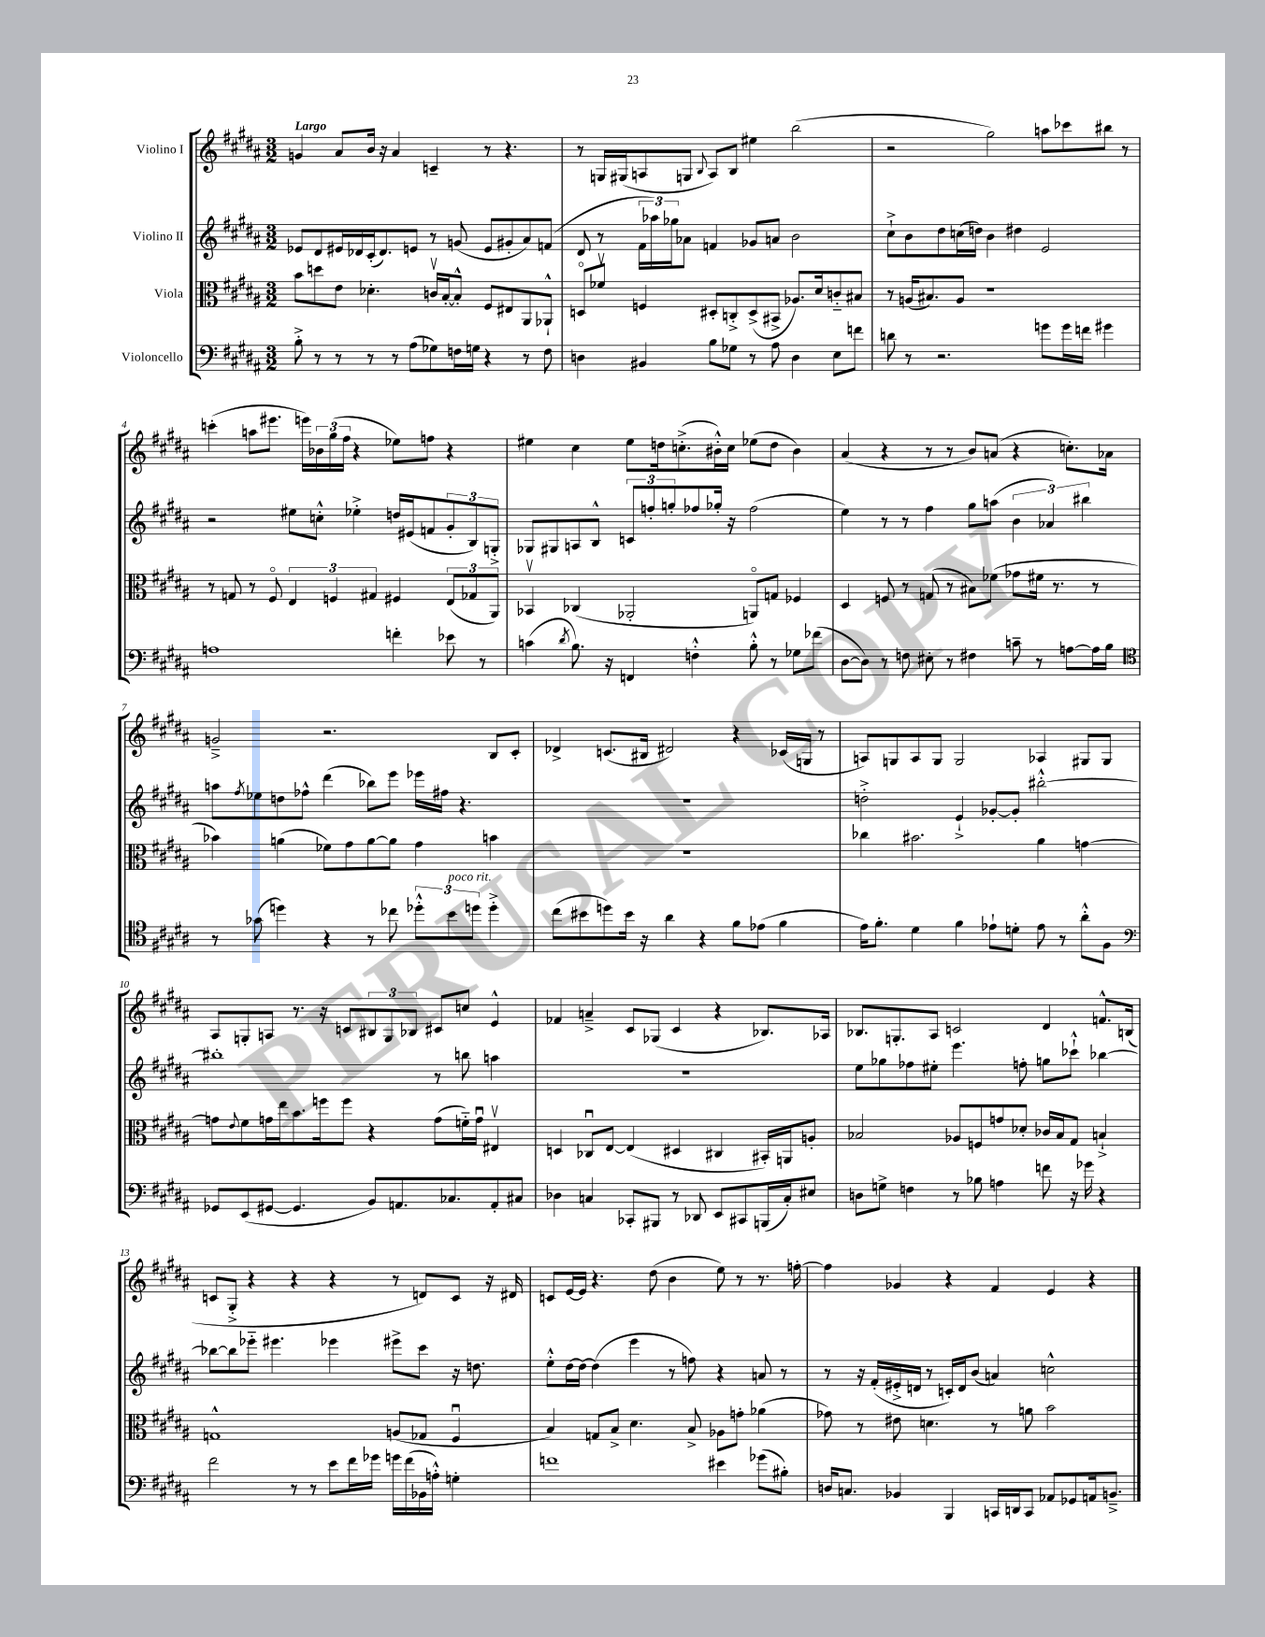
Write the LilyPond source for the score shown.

<<
\new StaffGroup <<
\new Staff = "s0" \with { instrumentName = "Violino I" } {
    \clef treble \key b \major \numericTimeSignature \time 3/2 \tempo "Largo"
    g'4 ais'8 b'16 r16 ais'4 c'4-- r8 r4. |
    r8 g16 gis16( a8 g8 \appoggiatura { b8 } a8) b8 eis''4 b''2( |
    r2 gis''2) a''8 ces'''8 bis''8 r8 |
    c'''4-.( a''8 eis'''8. e'''16) \tuplet 3/2 { bes'16 gis''16( fis''16 } r4 ees''8) f''8 r4 |
    eis''4 cis''4 eis''8 d''16 c''8.-.->( bis'16-.-^) c''16 ees''8( d''8 bis'4) |
    ais'4( r4 r8 r8 b'8) a'8( r4 c''8.-.) aes'16 |
    g'2---> r2. b8 cis'8-. |
    des'4-> c'8.( bis16 dis'2) r4 ces'16( g16 r8 |
    a8) g8 a8 g8 g2 aes4 gis8 gis8 |
    ais8 g8-. a8 r8. r16 c'8 \tuplet 3/2 { bis8 g8 bes8 } cis'8 c''8 e'4-^ |
    fes'4 a'4---> cis'8 ges8( cis'4 r4 bes8.) aes16 |
    bes8. g8.-. ais8 c'2 dis'4 f'8.-^ b16( |
    c'8 gis8-.-> r4 r4 r4 r8 d'8) c'8 r16 dis'16 |
    c'8 e'16~ e'16 r4. dis''8( b'4 e''8) r8 r8. f''16~-. |
    f''4 ges'4 r4 fis'4 e'4 r4 \bar "|." |
}
\new Staff = "s1" \with { instrumentName = "Violino II" } {
    \clef treble \key b \major \numericTimeSignature \time 3/2
    ees'8 dis'8 eis'16 des'16 cis'16-.( des'8.) e'8 r8 g'8( e'8 gis'8-. ais'8) f'8( |
    dis'8 r8 \tuplet 3/2 { fis'16 aes''16) ges''16 } aes'8 f'4 ges'8 a'8 b'2 |
    cis''8-!-> b'8 dis''8 c''16( d''16) b'4 dis''4 e'2 |
    r2 eis''8 c''8-.-^ ees''4-.-> d''16 eis'16( f'8 \tuplet 3/2 { gis'8-. b8) g8-.-> } |
    ges8 gis8 a8 b8-^ \tuplet 3/2 { c'8 f''8-. g''8-. } fes''8 ges''16-. r16 fes''2( |
    e''4) r8 r8 fis''4 gis''8 a''8( \tuplet 3/2 { b'4 aes'4) bis''4 } |
    a''8 \acciaccatura { fis''8 } ees''8 d''8 fes''8-^ dis'''4( bes''8) e'''8 ees'''16 fis''16 r4. |
    R1. |
    d''2-.-> e'4-!-> ges'8~-. ges'8-. bis''2~-.-^ |
    bis''1-. r8 b''8 a''4 |
    R1. |
    e''8 ges''8 fes''8 eis''8-. e'''4. f''8-. g''8 ces'''8-!-^ bes''4~ |
    bes''8~ bes''8 ees'''8-_ eis'''4. ees'''4 eis'''8-> cis'''8 r16 d''8. |
    e''8-.-^ dis''16~ dis''16~ dis''4( e'''4 r8 f''8) r4 a'8 r8 |
    r8 r16 fis'16-.( eis'16-.-> d'16 r8 c'16-.) d'16 b'8( a'4) c''2-^ \bar "|." |
}
\new Staff = "s2" \with { instrumentName = "Viola" } {
    \clef alto \key b \major \numericTimeSignature \time 3/2
    b'8 d''8 e'8 des'4.-. c'16\upbow b16~-. b8-.-^ fis8 eis8 ais,8 aes,8-!-^ |
    d8\flageolet fes'8\upbow f4 dis8-. c8-.-> dis8->( bis,8-> aes8.) dis'16 c'8-_ bis8 |
    r8 a16( bis8.) a8 r1 |
    r8 g8 r8 fis8\flageolet \tuplet 3/2 { e4 f4 gis4 } fis4 \tuplet 3/2 { e8( ges8 ais,8) } |
    bes,4\upbow ces4( aes,2-. a,8\flageolet) g8 fes4 |
    dis4 f8 r8 g8( r8 bis8) fes'8( ges'8 fis'16 r8. r8 |
    bes'4) a'4( fes'8) gis'8 a'8~ a'8 gis'4 b'4 |
    R1. |
    ces''4 bis'2. ais'4 g'4~ |
    g'8 \appoggiatura { e'8 } fis'8 g'16 e''16 b'8. f''16 f''8 r4 g'8( f'16-_) g'16\downbow eis4\upbow |
    d4 ces8\downbow e8~ e4( dis4 cis4 bis,16-.) a,16 a8-. |
    bes2 aes8 f8 g'8 des'8-. ces'16 bes16 gis8 b4-!-> |
    g1-^ a8( ges8 fis4\downbow |
    b4) g8 b8-> dis'4. b8-> aes8 g'8-. aes'4( |
    ges'8) r8 eis'8 d'4. r8 a'8 b'2 \bar "|." |
}
\new Staff = "s3" \with { instrumentName = "Violoncello" } {
    \clef bass \key b \major \numericTimeSignature \time 3/2
    b8-.-> r8 r8 r8 r8 ais8( ges8) f16 g16 r4 r8 f8 |
    d4 bis,4 b8 ges8 r8 ais8 d4 e8 f'8 |
    d'8 r8 r2. g'8 g'16 f'16 gis'4 |
    a1 f'4-. ees'8 r8 |
    c'4( \acciaccatura { dis'8 } b8.) r16 f,4 f4-.-^ b8-.-^ r8 ges8 fes'8( |
    dis8~ dis8) r8 f8 eis8-. r8 fis4 c'8-- r8 a8~ a16 b16 |
    \clef tenor r8 ges'8( d''4) r4 r8 ces''8 \tuplet 3/2 { des''8-.-^ b'8^\markup { \italic "poco rit." } d''8 } d''4-.-> |
    cis''8( bis'8 d''8) bis'16 r16 ais'4 r4 fis'8 ees'8( fis'4 |
    e'16) fis'8.-. dis'4 fis'4 ees'8-! d'8-. ees'8 r8 ais'8-.-^ fis8 |
    \clef bass ges,8 e,8( gis,8~ gis,4. b,8) a,8. ces8. a,8-. cis8 |
    des4 c4 ces,8-. bis,,8 r8 des,8 e,8 cis,8 b,,16( c16-.) eis8 |
    d8 g8-> f4 r8 bes8 a4 f'8 r16 ges'16 r4 |
    fis'2 r8 r8 e'8 fis'16 ges'16 g'16 fis'16( bes,16 a16-.-^) g4-. |
    f'1 eis'4 ges'8( bis8-.) |
    d16 c8. bes,4 b,,4 c,16 d,16 c,8 aes,8 ges,8 a,16 b,8.---> \bar "|." |
}
>>
>>
